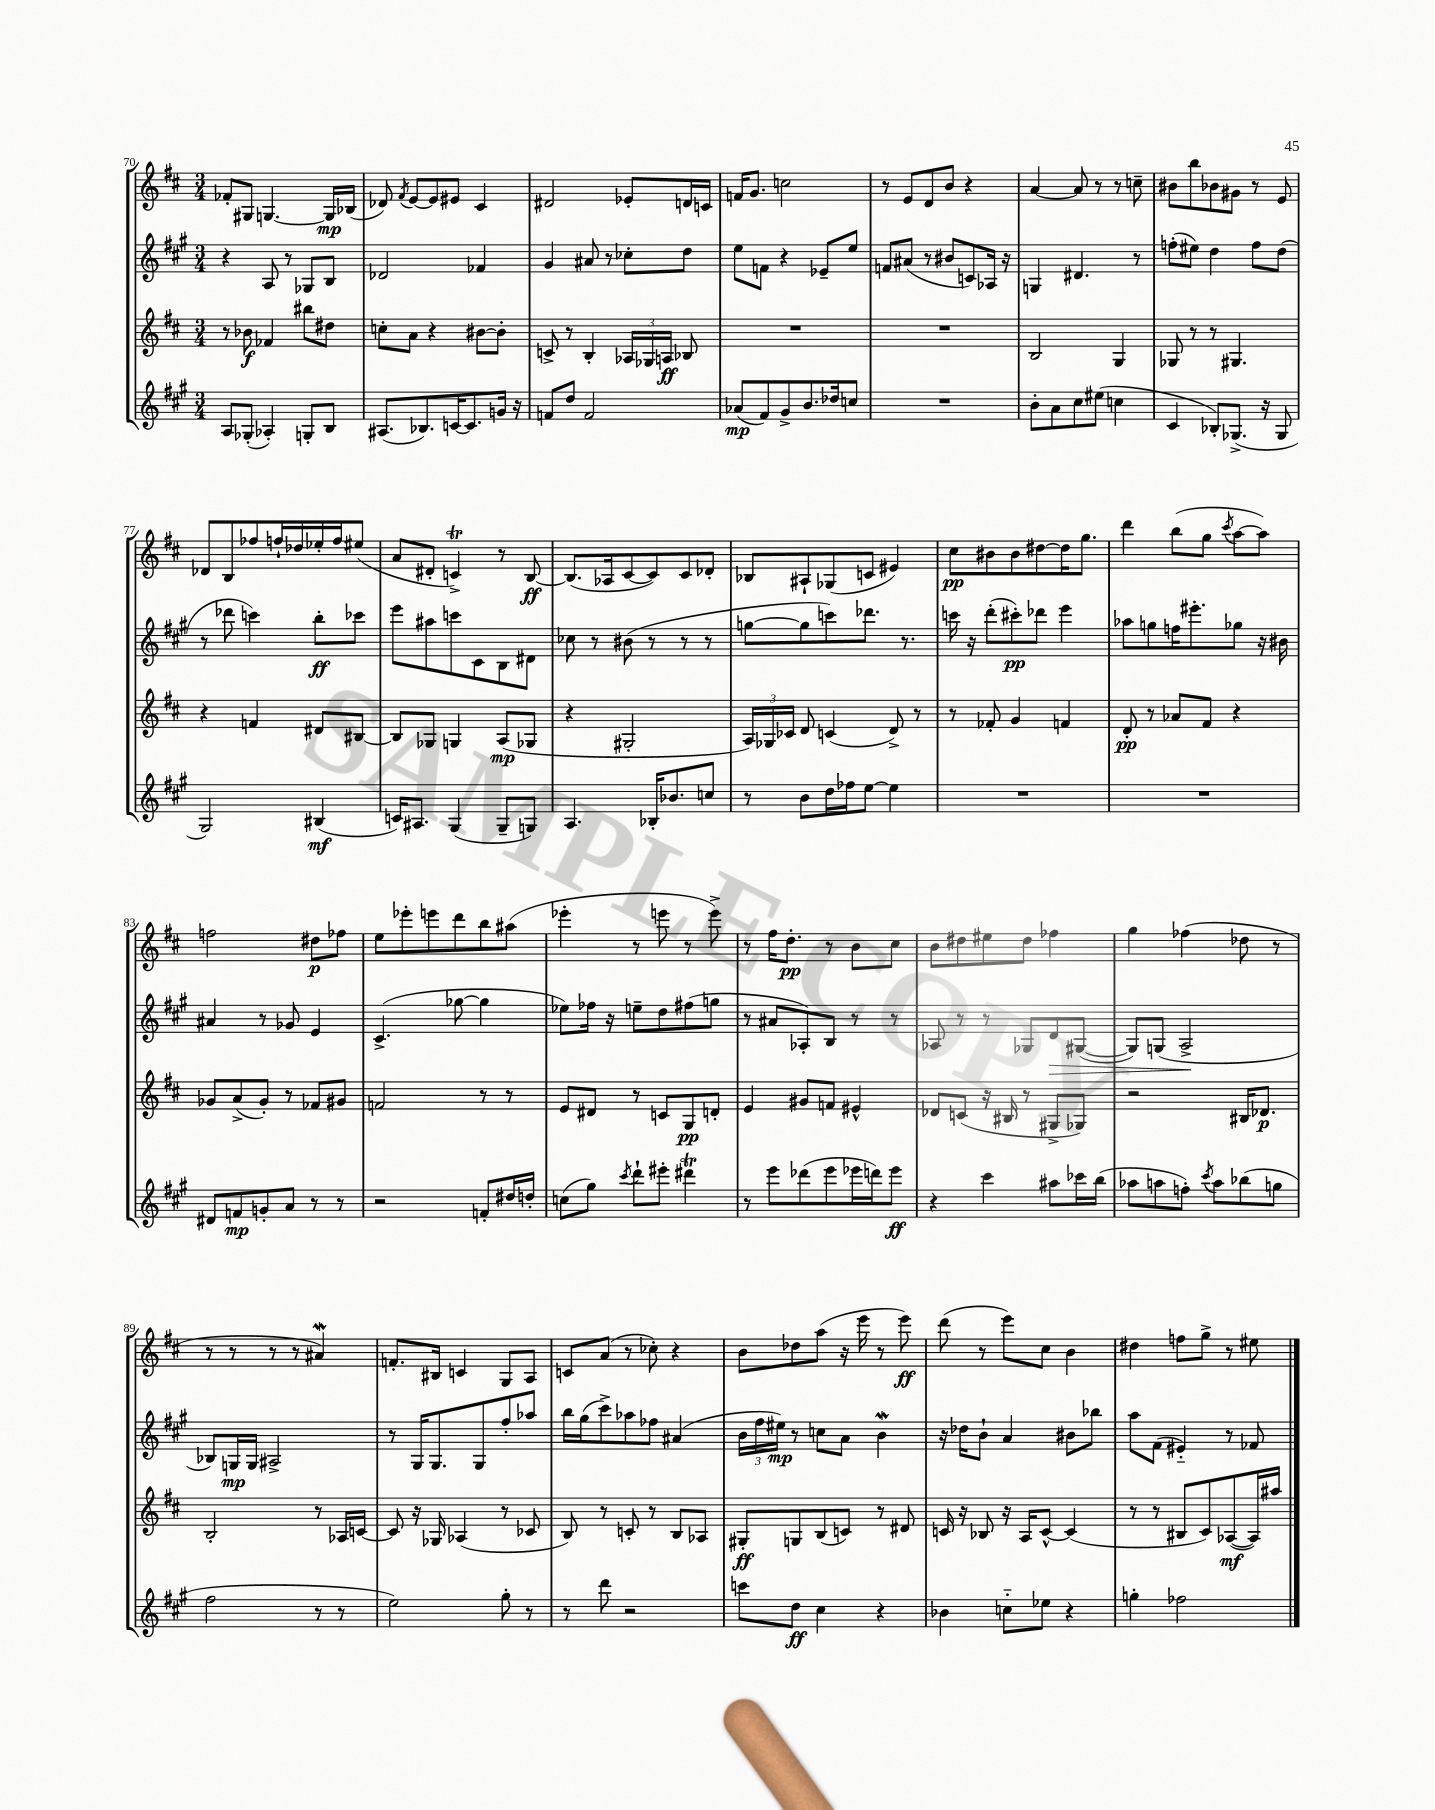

**kern	**kern	**kern	**kern
*staff4	*staff3	*staff2	*staff1
*clefG2	*clefG2	*clefG2	*clefG2
*k[f#c#g#]	*k[f#c#]	*k[f#c#g#]	*k[f#c#]
*M3/4	*M3/4	*M3/4	*M3/4
8A	8r	4r	8f-'
(8G-'	8b-	.	8G#
4A-')	4f-	8A	[4.G
.	.	8r	.
8G'	8bb#	8G-	.
8B	8dd#	8B	16G]
.	.	.	(16B-
=	=	=	=
(8.A#	8cc'	2d-	8d-)
.	.	.	8qf#
.	8a	.	[8e
8.B-)	.	.	.
.	4r	.	8e]
[16c	.	.	8e#
8.c]	.	.	.
.	[8b#	4f-	4c#
16g	8b#']	.	.
16r	.	.	.
=	=	=	=
8f	8c^	4g#	2d#
8dd	8r	.	.
2f	4B'	8a#	.
.	.	8r	.
.	24A-	8cc-'	8e-'
.	24G-	.	.
.	24A	.	.
.	8B-	8dd	16d
.	.	.	16c
=	=	=	=
(8a-	2.r	8ee	16f
.	.	.	8.g
8f#)	.	8f	.
8g#^	.	4r	2cc
8.b	.	.	.
.	.	8e-~	.
16dd-	.	.	.
8cc	.	8ee	.
=	=	=	=
2.r	2.r	8f	8r
.	.	(8a#	8e
.	.	8r	8d
.	.	8b#	8b
.	.	8c)	4r
.	.	16A-	.
.	.	16r	.
=	=	=	=
8b'	2B	4G	[4a
8a	.	.	.
8cc#	.	4.d#	8a]
(8ee#	.	.	8r
4cc	4G	.	8r
.	.	8r	8cc~
=	=	=	=
4c#	8G-	(8ff'	8b#
.	8r	8ee#)	8bb
8B-')	8r	4dd	8b-
(8.G-^	4.G#	.	8g#
.	.	8ff	8r
16r	.	.	.
8G-	.	(8dd	8e
=	=	=	=
2G#)	4r	8r	8d-
.	.	8ddd-	8B
.	4f	4ccc)	8ff-
.	.	.	16ff`
.	.	.	16dd-
(4B#	8d#	8bb'	16ee-'
.	.	.	16ff
.	[8B#	8ccc-	(8ee#
=	=	=	=
16c)	8B#]	8eee	8a
8.A#	.	.	.
.	8G-	8aa#	8d#'
(4G#	4G	8ccc	4c^)
.	.	8c#	.
8G#~	(8A	8B	8r
8G)	8G-	8d#	[8B
=	=	=	=
4.A	4r	8cc-	(8.B]
.	.	8r	.
.	.	.	16A-
.	2G#'	(8b#	[8c#
16B-'	.	8r	8c#])
8.b-	.	.	.
.	.	8r	8c#
8cc	.	8r	8d-'
=	=	=	=
8r	24A)	[8gg	8B-
.	24G-	.	.
.	24c-	.	.
8b	8d	8gg]	8A#`
16dd	(4c	8ccc)	(8G-
16ff-	.	.	.
[8ee	.	8.ddd-	8c
4ee]	8d^)	.	4e#)
.	.	8.r	.
.	8r	.	.
=	=	=	=
2.r	8r	16ccc	8cc#
.	.	16r	.
.	8f-'	(8ddd'	8b#
.	4g	8ccc#')	8b#
.	.	8ddd-	[8dd#
.	4f	4eee	16dd#]
.	.	.	8.gg
=	=	=	=
2.r	8d'	8aa-	4ddd
.	8r	8gg	.
.	8a-	16ff	(8bb
.	.	8.eee#'	.
.	8f#	.	8gg
.	.	.	8qccc#
.	4r	8gg-	[8aa
.	.	16r	8aa])
.	.	16b#	.
=	=	=	=
8d#	8g-	4a#	2ff
8f	(8a^	.	.
8g'	8g-')	8r	.
8a	8r	8g-	.
8r	8f-	4e	8dd#
8r	8g#	.	8ff-
=	=	=	=
2r	2f	(4.c#^	8ee
.	.	.	8eee-'
.	.	.	8eee
.	.	[8gg-	8ddd
8f'	8r	4gg-]	8bb
16dd#	8r	.	(8aa#
16dd'	.	.	.
=	=	=	=
(8cc	8e	8ee-)	4eee-'
8gg#)	8d#	16ff-	.
.	.	16r	.
8qccc#	.	.	.
8ddd`	8r	8ee~	8r
8eee#'	8c	8dd	8eee
4ddd#	8G	(8ff#	8r
.	8d'	8gg	8eee^)
=	=	=	=
8r	4e	8r	8r
8eee	.	8a#	16ff#
.	.	.	8.dd'
(8ddd-	8g#	8A-')	.
8eee	8f	8B	8r
16eee-	4e#^^	8r	8b
16ddd)	.	.	.
8eee-	.	8r	8cc#
=	=	=	=
4r	8d-	8A-	8b
.	(8c	8r	8dd#
4ccc#	16r	8r	8ee#
.	16B#	.	.
.	8r	8G-	8dd#
8aa#	8G#^	8d	4ff-
16ccc-	8G-)	([8G#	.
(16bb	.	.	.
=	=	=	=
8aa-	2r	8G#])	4gg
8aa	.	(8G	.
8ff')	.	2A^	(4ff-
8qccc#	.	.	.
8aa	.	.	.
(8bb-	16B#	.	8dd-
.	8.d-	.	.
8gg	.	.	8r
=	=	=	=
2ff#	2B'	8B-)	8r
.	.	16G	8r
.	.	16G	.
.	.	2A#^	8r
.	.	.	8r
8r	8r	.	4a#)
8r	16A-	.	.
.	[16c	.	.
=	=	=	=
2ee)	8c]	8r	8.f'
.	16r	16G#	.
.	16G-	8.G#	16B#
.	(4A-	.	4c
.	.	8G#	.
8gg#'	8r	8ff#'	8G
8r	8c-	8aa-	8A
=	=	=	=
8r	8B)	16bb	8c
.	.	(16gg#	.
8ddd	8r	8ccc#^)	(8a
2r	8c'	8aa-	8r
.	8r	8ff-	8cc-')
.	8B	(4a#	4r
.	8A-	.	.
=	=	=	=
8ccc	8G#'	24b	8b
.	.	24ff#	.
.	.	24ee#)	.
8dd	8G	8r	8dd-
4cc#	(8B	8cc	(8aa
.	8c)	8a	16r
.	.	.	16eee
4r	8r	4b	8r
.	8d#	.	8eee)
=	=	=	=
4b-	16c	16r	(8ddd
.	16r	16dd-	.
.	8B-	8b`	8r
8cc'~	16r	4a	8eee)
.	16A	.	.
8ee-	[8c^^	.	8cc#
4r	(4c]	8b#	4b
.	.	8bb-	.
=	=	=	=
4gg'	8r	8aa	4dd#
.	8r	(8f#	.
2ff-	8B#	4e#'~)	8ff
.	8c#)	.	8gg^
.	([8A-	8r	8r
.	16A-])	8f-	8ee#
.	16aa#	.	.
==	==	==	==
*-	*-	*-	*-
